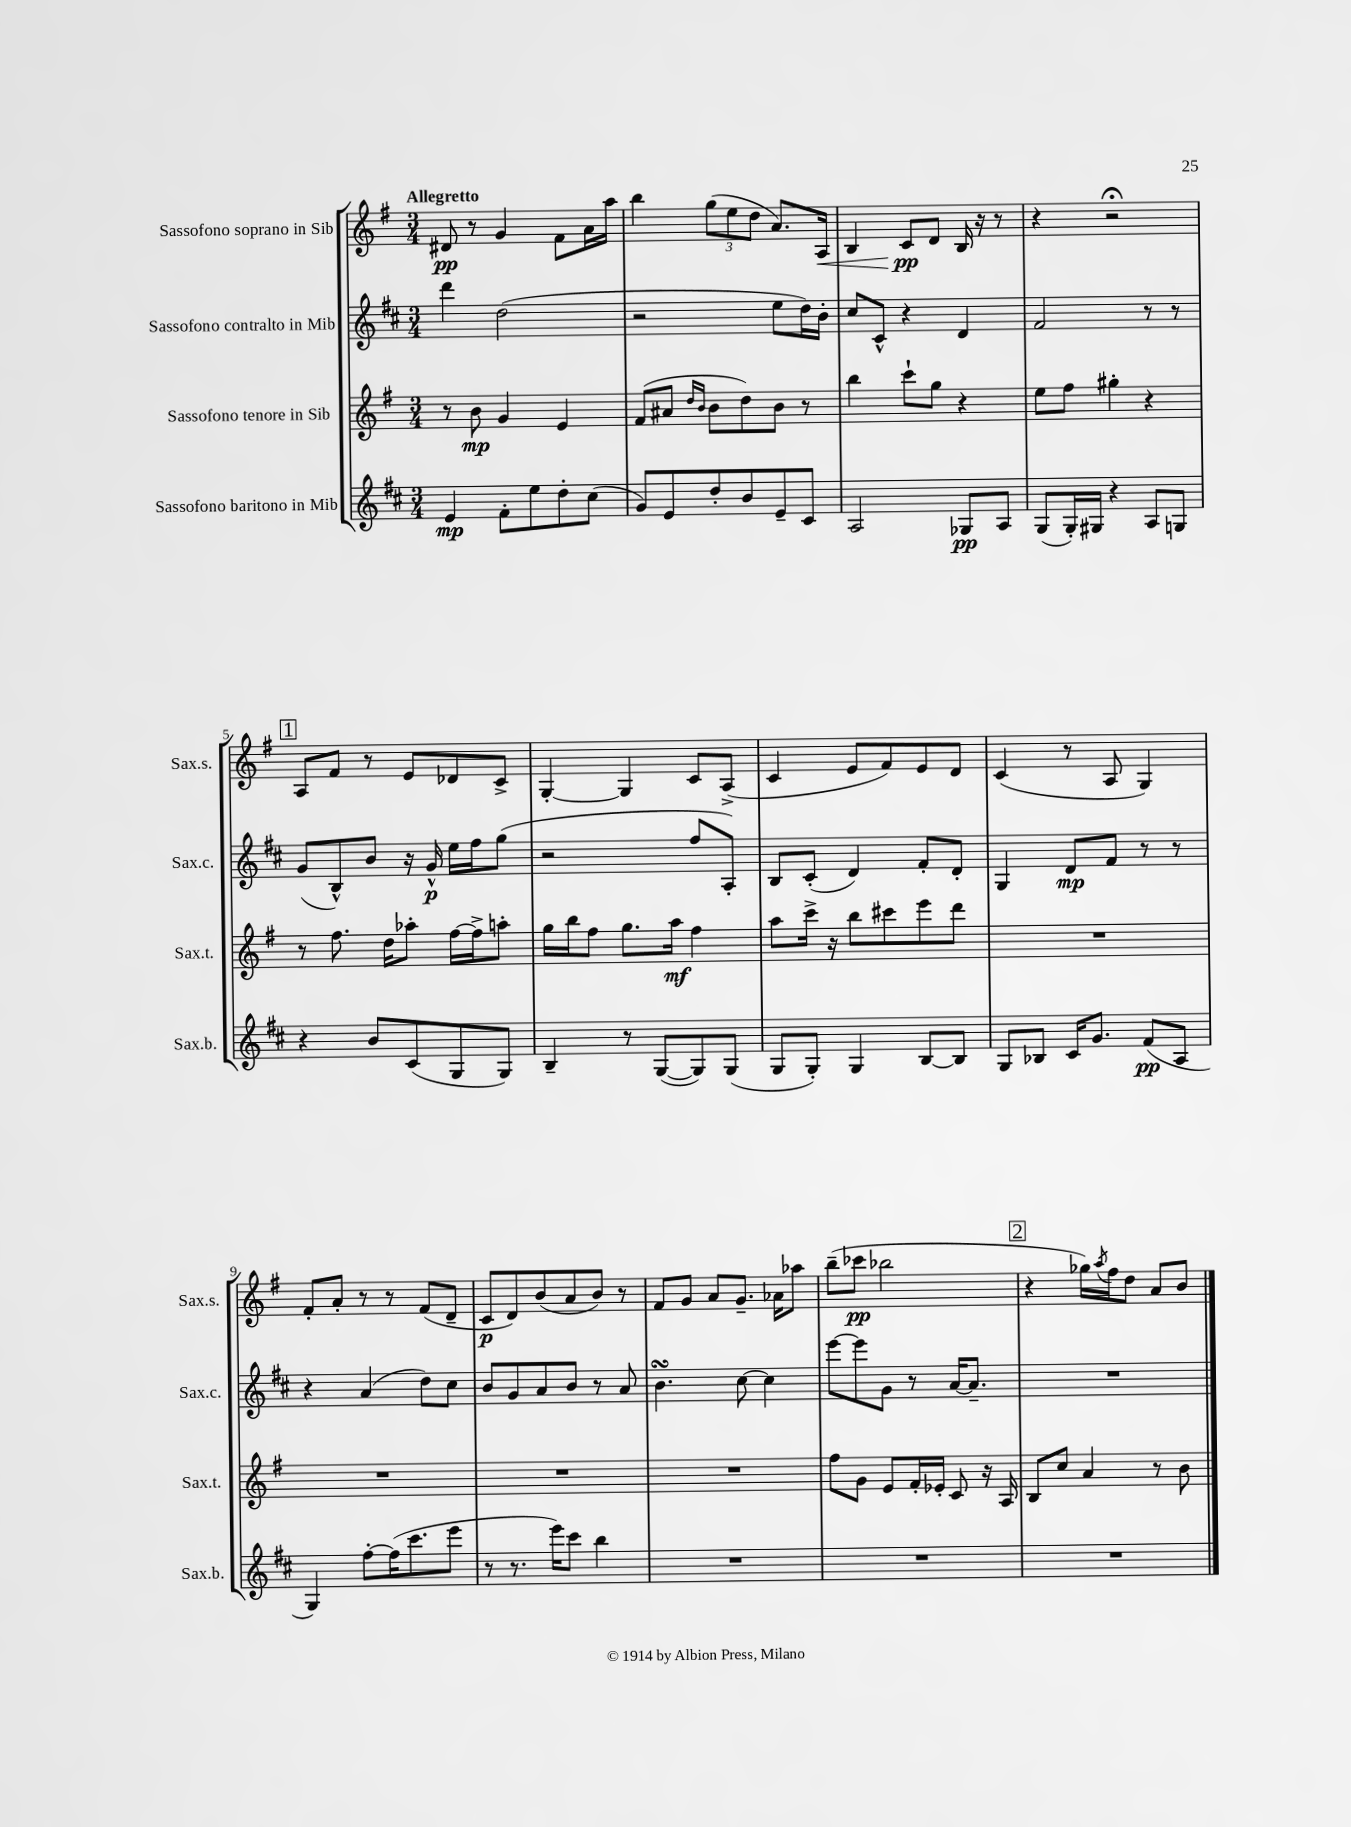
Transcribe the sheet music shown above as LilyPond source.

<<
\new StaffGroup <<
\new Staff = "s0" \with { instrumentName = "Sassofono soprano in Sib" shortInstrumentName = "Sax.s." } {
    \clef treble \key g \major \numericTimeSignature \time 3/4 \tempo "Allegretto"
    dis'8\pp r8 g'4 fis'8 a'16 a''16 |
    b''4 \tuplet 3/2 { g''8( e''8 d''8 } a'8.) a16\< |
    b4 c'8\pp\! d'8 b16 r16 r8 |
    r4 r2\fermata |
    \mark \markup { \box "1" } a8 fis'8 r8 e'8 des'8 c'8-> |
    g4~-. g4 c'8 a8->( |
    c'4 e'8 fis'8) e'8 d'8 |
    c'4( r8 a8 g4) |
    fis'8-. a'8-. r8 r8 fis'8( d'8-- |
    c'8\p d'8) b'8( a'8 b'8) r8 |
    fis'8 g'8 a'8 g'8.-- aes'16 aes''8 |
    b''8--( ces'''8\pp bes''2 |
    \mark \markup { \box "2" } r4 ges''16) \acciaccatura { a''8 } fis''16 d''8 a'8 b'8 \bar "|." |
}
\new Staff = "s1" \with { instrumentName = "Sassofono contralto in Mib" shortInstrumentName = "Sax.c." } {
    \clef treble \key d \major \numericTimeSignature \time 3/4
    d'''4 d''2( |
    r2 e''8 d''16) b'16-. |
    cis''8 cis'8-^ r4 d'4 |
    fis'2 r8 r8 |
    \mark \markup { \box "1" } g'8( b8-^) b'8 r16 g'16-^\p e''16 fis''16 g''8( |
    r2 fis''8 a8-.) |
    b8 cis'8-.( d'4) fis'8-. d'8-. |
    g4 d'8\mp fis'8 r8 r8 |
    r4 a'4( d''8) cis''8 |
    b'8 g'8 a'8 b'8 r8 a'8 |
    b'4.\turn cis''8~ cis''4 |
    e'''8~ e'''8 g'8 r8 a'16~ a'8.-- |
    \mark \markup { \box "2" } R2. \bar "|." |
}
\new Staff = "s2" \with { instrumentName = "Sassofono tenore in Sib" shortInstrumentName = "Sax.t." } {
    \clef treble \key g \major \numericTimeSignature \time 3/4
    r8 b'8\mp g'4 e'4 |
    fis'8( ais'8 \grace { d''16 b'16 } b'8 d''8) b'8 r8 |
    b''4 c'''8-! g''8 r4 |
    e''8 fis''8 gis''4-. r4 |
    \mark \markup { \box "1" } r8 fis''8. d''16 aes''8-. fis''16~ fis''16-> a''8-. |
    g''16 b''16 fis''8 g''8. a''16\mf fis''4 |
    a''8 c'''16-> r16 b''8 cis'''8 e'''8 d'''8 |
    R2. |
    R2. |
    R2. |
    R2. |
    fis''8 g'8 e'8 fis'16-. ees'16-. c'8 r16 a16 |
    \mark \markup { \box "2" } b8 c''8 a'4 r8 b'8 \bar "|." |
}
\new Staff = "s3" \with { instrumentName = "Sassofono baritono in Mib" shortInstrumentName = "Sax.b." } {
    \clef treble \key d \major \numericTimeSignature \time 3/4
    e'4\mp fis'8-. e''8 d''8-. cis''8( |
    g'8) e'8 d''8-. b'8 e'8-- cis'8 |
    a2 ges8\pp a8 |
    g8( g16-.) gis16 r4 a8 g8 |
    \mark \markup { \box "1" } r4 b'8 cis'8( g8 g8) |
    b4-- r8 g8~( g8) g8( |
    g8 g8-.) g4 b8~ b8 |
    g8 bes8 cis'16 g'8. fis'8\pp( a8 |
    g4) fis''8~-. fis''16( cis'''8. e'''8 |
    r8 r8. e'''16) cis'''8 b''4 |
    R2. |
    R2. |
    \mark \markup { \box "2" } R2. \bar "|." |
}
>>
>>
